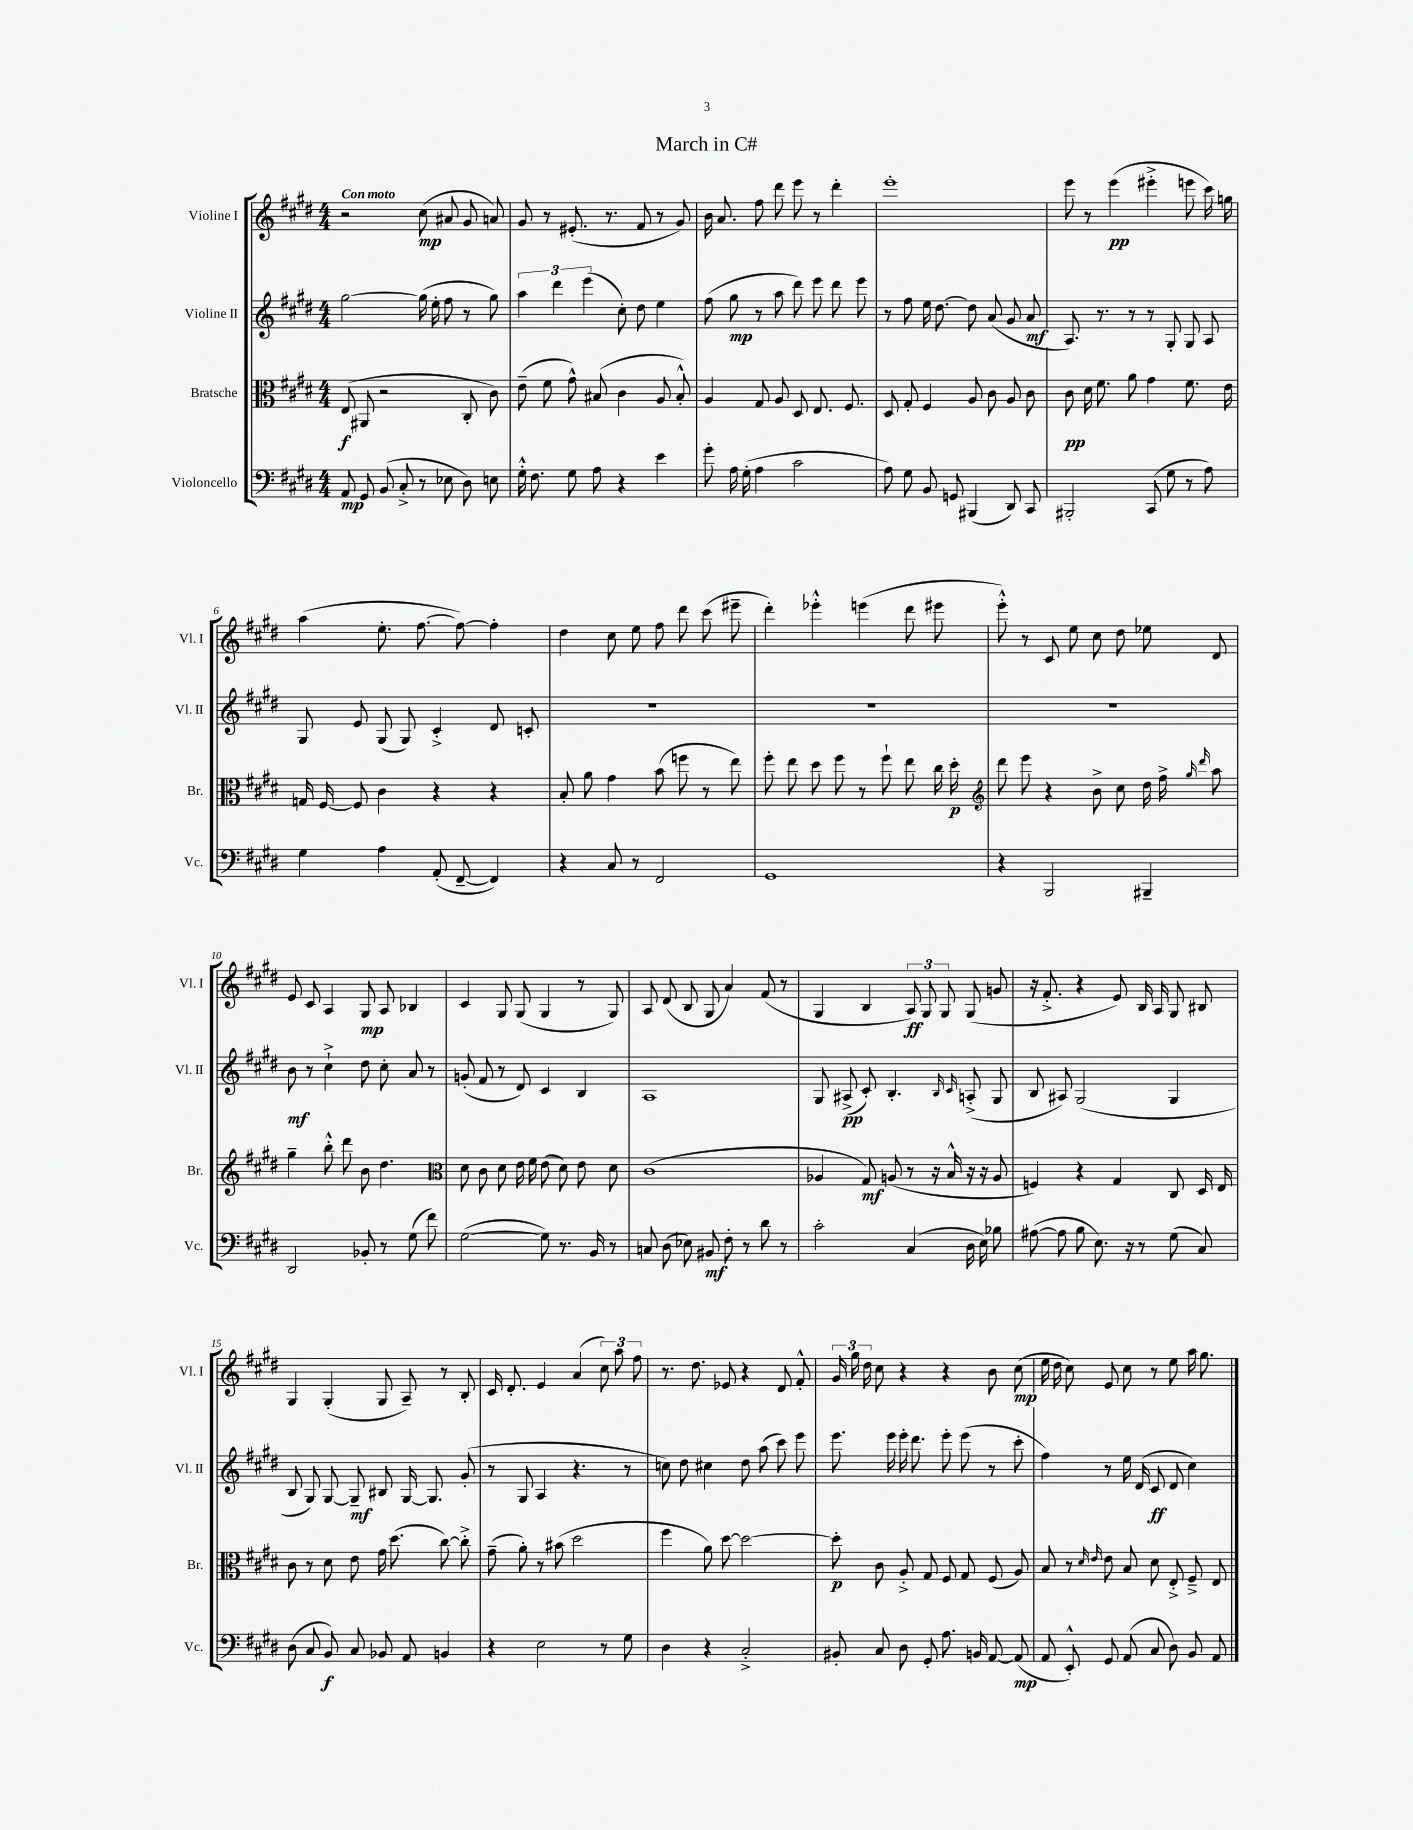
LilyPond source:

\header { title = "March in C#" }
<<
\new StaffGroup <<
\new Staff = "s0" \with { instrumentName = "Violine I" shortInstrumentName = "Vl. I" } {
    \clef treble \key e \major \numericTimeSignature \time 4/4 \tempo "Con moto"
    \autoBeamOff r2 cis''8\mp( ais'8 gis'8 a'8) |
    gis'8 r8 eis'8.-.( r8. fis'8 r8 gis'8) |
    b'16 a'8. fis''8 dis'''8 e'''8 r8 dis'''4-. |
    e'''1-. |
    e'''8 r8 e'''4\pp( eis'''4-.-> e'''8 cis'''16) g''16 |
    a''4( e''8.-. fis''8.~ fis''8~) fis''4-. |
    dis''4 cis''8 e''8 fis''8 dis'''8 cis'''8( eis'''8-- |
    dis'''4-.) ees'''4-.-^ e'''4( dis'''8 eis'''8 |
    e'''8-.-^) r8 cis'8 e''8 cis''8 dis''8 ees''8 dis'8 |
    e'8 cis'8 a4 gis8\mp a8 bes4 |
    cis'4 gis8 gis8( gis4 r8 gis8) |
    a8 dis'8( b8 gis8 a'4) fis'8( r8 |
    gis4 b4 \tuplet 3/2 { a8\ff) gis8 gis8 } gis8( g'8 |
    r16 fis'8.-.-> r4 e'8) b16 a16 gis8 bis8 |
    gis4 gis4-.( gis8 a8--) r8 b8-. |
    cis'16 dis'8.-. e'4 a'4( \tuplet 3/2 { cis''8) a''8 fis''8 } |
    r8. dis''8. ees'8 r4 dis'8 fis'8-.-^ |
    \tuplet 3/2 { gis'16 gis''16 dis''16 } cis''8 r4 r4 b'8 cis''8\mp( |
    e''16 dis''16 cis''8) e'8 cis''8 r8 e''8 a''16 gis''8. \bar "|." |
}
\new Staff = "s1" \with { instrumentName = "Violine II" shortInstrumentName = "Vl. II" } {
    \clef treble \key e \major \numericTimeSignature \time 4/4
    \autoBeamOff gis''2~ gis''16( e''16-. fis''8 r8 gis''8) |
    \tuplet 3/2 { a''4 dis'''4 e'''4( } cis''8-.) dis''8 e''4 |
    fis''8( gis''8\mp r8 a''8 dis'''8) e'''8 dis'''8 e'''8 |
    r8 fis''8 e''16 dis''8.~ dis''8 a'8( gis'8 a'8\mf |
    a8.) r8. r8 r8 gis8-. gis8 a8 |
    gis8 e'8 gis8( gis8) cis'4-.-> dis'8 c'8-. |
    R1 |
    R1 |
    R1 |
    b'8\mf r8 cis''4-!-> dis''8 cis''8-. a'8 r8 |
    g'8-.( fis'8 r8 dis'8) cis'4 b4 |
    a1 |
    gis8 ais8->\pp( cis'8-.) b4.-. \grace { b16 cis'16 } a8-.->( gis8 |
    b8 ais8) gis2( gis4 |
    b8 gis8) gis8~ gis8--\mf bis8 gis16~ gis8. gis'8-.( |
    r8 gis8 a4 r4. r8 |
    c''8) dis''8 cis''4 dis''8 a''8( cis'''8) e'''8 |
    e'''8. e'''16 e'''16-. dis'''8. e'''8-. e'''8( r8 cis'''8-. |
    fis''4) r8 e''16 dis'16( cis'8\ff dis'8 cis''4) \bar "|." |
}
\new Staff = "s2" \with { instrumentName = "Bratsche" shortInstrumentName = "Br." } {
    \clef alto \key e \major \numericTimeSignature \time 4/4
    \autoBeamOff e8\f( ais,8 r2 cis8-. cis'8) |
    e'8--( fis'8 gis'8-^) bis8( cis'4 a8 bis8-.-^) |
    a4 gis8 a8 dis8 e8. fis8. |
    dis8 gis8-. fis4 a8 cis'8 a8 cis'8 |
    cis'8\pp dis'16 fis'8. a'8 gis'4 fis'8. e'16 |
    g16 fis16~ fis8 cis'4 r4 r4 |
    b8-. a'8 gis'4 b'8( f''8 r8 e''8) |
    fis''8-. e''8 dis''8 fis''8 r8 fis''8-! e''8 cis''16 dis''16-.\p |
    \clef treble dis'''8 e'''8 r4 b'8-> cis''8 dis''16 fis''16-> \grace { gis''16 dis'''16 } a''8 |
    gis''4-- b''8-.-^ dis'''8 b'8 dis''4. |
    \clef alto dis'8 cis'8 dis'8 e'16 fis'16 e'8( dis'8) e'8 dis'8 |
    cis'1( |
    aes4 gis8\mf) a8( r8 r16 b16-^ r16 r16 a8 |
    f4) r4 gis4 cis8 dis16 e16 |
    cis'8 r8 dis'8 e'8 gis'16 dis''8.( cis''8~) cis''8-.-> |
    gis'8--( a'8-.) r8 bis'8( dis''2 |
    fis''4 a'8) dis''8~ dis''2~ |
    dis''8-.\p cis'8 a8-.-> gis8 fis8 gis8 fis8( a8) |
    b8 r8 \grace { dis'16 e'16 } e'8 b8 dis'8 e8-.-> fis8---> e8 \bar "|." |
}
\new Staff = "s3" \with { instrumentName = "Violoncello" shortInstrumentName = "Vc." } {
    \clef bass \key e \major \numericTimeSignature \time 4/4
    \autoBeamOff a,8\mp gis,8 b,8( cis8-.-> r8 ees8 dis8) e8 |
    gis16-.-^ fis8. gis8 a8 r4 e'4 |
    gis'8-. a16 gis16-.( a4 cis'2 |
    a8) gis8 b,8 g,8 bis,,4( dis,8) cis,8 |
    bis,,2-. cis,8( gis8 r8 a8) |
    gis4 a4 a,8-.( fis,8~-- fis,4) |
    r4 cis8 r8 fis,2 |
    gis,1 |
    r4 b,,2 bis,,4-- |
    dis,2 bes,8-. r8 gis8( fis'8) |
    gis2~( gis8) r8. b,16 r8 |
    c8 dis8( ees8) bis,8\mf fis8-. r8 dis'8 r8 |
    cis'2-. cis4( dis16 e16) bes8 |
    ais8~( ais8 b8 e8.) r16 r8 gis8( cis8) |
    dis8( cis8 b,8\f) cis8 bes,8 a,8 b,4 |
    r4 e2 r8 gis8 |
    dis4 r4 cis2-.-> |
    bis,8-. cis8 dis8 gis,8-. a8. b,16 a,8~ a,8\mp( |
    a,8 e,8-.-^) gis,8 a,8( cis8 dis8) b,8 a,8 \bar "|." |
}
>>
>>
